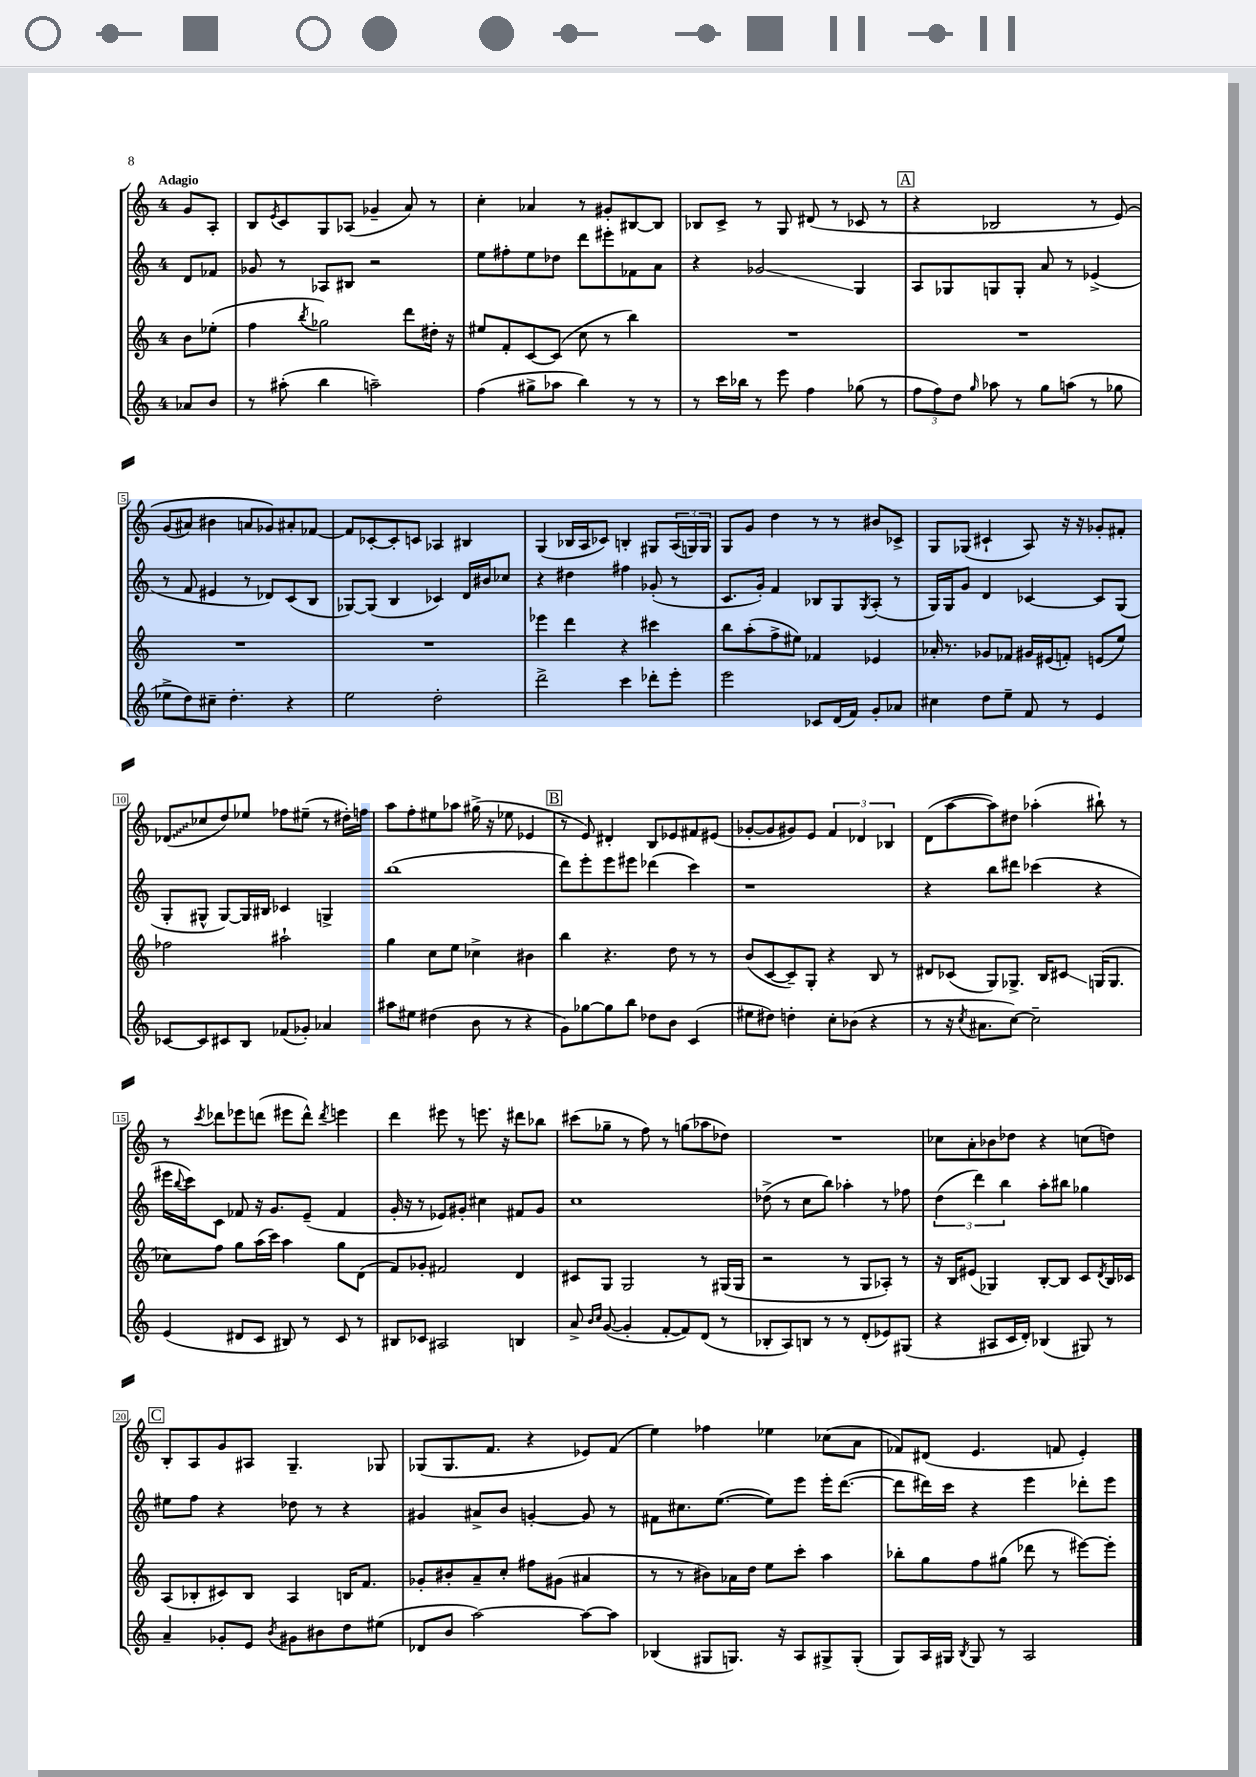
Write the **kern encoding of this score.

**kern	**kern	**kern	**kern
*staff4	*staff3	*staff2	*staff1
*clefG2	*clefG2	*clefG2	*clefG2
*k[]	*k[]	*k[]	*k[]
*M4/4	*M4/4	*M4/4	*M4/4
8a-	8b	8d	8g
8b	(8ee-'	8f-	8A'
=	=	=	=
8r	4ff	8g-	8B
.	.	.	8qe
(8aa#'	.	8r	8c
.	8qbb	.	.
4bb	2gg-)	8A-	8G
.	.	8B#	(8A-
2aa~)	.	2r	4g-~
.	8ddd	.	8a)
.	16dd#'	.	8r
.	16r	.	.
=	=	=	=
(4ff	8ee#	8ee	4cc'
.	8f'	8ff#'	.
8gg#^	[8c	8ee	4a-
8aa-	(8c]	8dd-	.
4bb)	8cc	8ddd	8r
.	8r	8eee#'	8g#'
8r	4bb)	8f-	[8B#
8r	.	8a	8B#]
=	=	=	=
8r	1r	4r	8B-
16ccc	.	.	8c^
16bb-	.	.	.
8r	.	2g-	8r
8eee	.	.	8G
4ff	.	.	(8d#
.	.	.	8r
(8gg-	.	4G	8c-
8r	.	.	8r
=	=	=	=
12ff	1r	8A	4r
12ff)	.	.	.
.	.	8G-	.
12dd	.	.	.
16qqgg	.	.	.
8aa-	.	8G	2B-
8r	.	8G'	.
8gg	.	8a	.
(8aa	.	8r	.
8r	.	(4e-^	8r
8gg-	.	.	&(8e)
=	=	=	=
8ee-^	1r	8r	(8g
8dd)	.	8f	8a#)
8cc#~	.	4e#	4b#
4.dd'	.	.	.
.	.	8r	8a
.	.	8d-)	8g-&)
4r	.	(8c	8a#'
.	.	8B	[8f-
=	=	=	=
2ee	1r	[8G-)	8f-]
.	.	(8G-]	[8c-'
.	.	4B	8c-']
.	.	.	8c
2dd'	.	4c-)	4A-
.	.	16d	4B#
.	.	16b#	.
.	.	8cc-	.
=	=	=	=
2ddd^	4eee-	4r	(4G
.	4ddd	4dd#	16B-
.	.	.	16A
.	.	.	8c-)
4ccc	4r	4ff#	4B'
8ddd-'	4ccc#	(8g-'	8G#
8eee'	.	8r	(24A
.	.	.	24G)
.	.	.	24G
=	=	=	=
2eee	8bb	8.c	8G
.	(8aa'	.	8g
.	.	16g')	.
.	8ff^	4f	4dd
.	8ee#)	.	.
8c-	4f-	8B-	8r
(16d	.	8G	8r
16f)	.	.	.
.	.	8qG	.
8g'	4e-	(8A'	8b#
8a-	.	8r	8c-^
=	=	=	=
4cc#	16a-'	16G)	8G
.	8.r	16G	.
.	.	8g	(8G-
8dd	8g-	4d	4c#`
8ee~	8f-	.	.
8f	16g#	[4c-	8A)
.	(16e#	.	.
8r	8f')	.	16r
.	.	.	16r
4e	(8e	8c-]	8g-'
.	8ee)	(8G	8f#'
=	=	=	=
[8c-	2ff-	8G'	(8d-
8c-]	.	8G#^^	8cc-
8c#	.	[8G#)	8dd)
8B	.	16G#]	8ee-
.	.	16B#	.
(8f-	2aa#`	4c-	8ff-
8g-')	.	.	(8ee#~
4a-	.	4G^	8r
.	.	.	16dd#')
.	.	.	16ff
=	=	=	=
8aa#	4gg	(1bb	8aa
8ee#	.	.	8ff'
(4dd#	8cc	.	8ee#
.	8ee	.	8aa-
8b	4cc-^	.	(16gg#^
.	.	.	16r
8r	.	.	8ee-
4r	4b#	.	4e-
=	=	=	=
8g)	4bb	8ddd)	8r
[8gg-	.	8eee'	8e)
8gg-]	4.r	8eee	4d#'
8bb	.	8eee#	.
8dd-	.	(4ddd-	8B
8b	8dd	.	8e-
(4c	8r	4ccc)	8f#
.	8r	.	(8e#
=	=	=	=
8ee#	(8b	1r	[8g-'
8dd#)	[8c	.	8g-]
4dd'	8c~])	.	8g#)
.	8G'	.	8e
8cc'	4r	.	6f
(8b-	.	.	.
.	.	.	6d-
4r	8B	.	.
.	.	.	6B-
.	8r	.	.
=	=	=	=
8r	8d#	4r	(8d
16r	(8c-	.	[8aa
8qcc	.	.	.
8.a#	.	.	.
.	8G)	8bb	8aa])
[8cc)	8.G-^	8ddd#	8dd#
2cc~]	.	(4ccc-	(4aa-'
.	16B	.	.
.	8c#	.	.
.	(16G	4r	8bb#`)
.	8.G	.	.
.	.	.	8r
=	=	=	=
(4e	8cc-)	16eee#	8r
.	.	8qqbb	.
.	.	16ccc)	.
.	.	.	8qccc
.	8ff	8c	8ddd-
8d#	8gg	8f-	8eee-
8c	(16aa	16r	(8ddd
.	16ccc)	8.g	.
8B#)	4aa	.	8eee#
8r	.	(8e~	8ddd^^)
.	.	.	8qddd
8c	8gg	4f-	4eee
8r	(8d	.	.
=	=	=	=
8B#	8f)	16g'	4ddd
.	.	16r	.
8c-	8g-'	8r	.
2A#	2f#	8e-)	8eee#
.	.	8g#'	8r
.	.	4cc#	8.eee
.	.	.	16r
4B	4d	8f#	8ddd#
.	.	8g#	8bb-
=	=	=	=
8a^	8c#	1cc	(8ccc#
16qqb	.	.	.
16qqcc	.	.	.
([8g	8G	.	8gg-~
4g']	2G	.	8r
.	.	.	8ff)
[8f'	.	.	8r
8f])	.	.	(8gg
(8d	8r	.	8aa-
8r	(16G#	.	8dd-)
.	16G#	.	.
=	=	=	=
8B-'	2r	(8dd-^	1r
8A)	.	8r	.
8B	.	8cc	.
8r	.	8bb)	.
8r	8r	4aa-'	.
(8d'	8G	.	.
8e-)	8A-')	8r	.
(8G#	8r	8ff-	.
=	=	=	=
4r	16r	(6dd	8cc-
.	16B	.	.
.	(8e#	.	8a'
.	.	6ddd)	.
8A#	4G-)	.	8b-
.	.	6bb	.
16c	.	.	8dd-
16d')	.	.	.
(4B-	[8B'	8aa'	4r
.	8B]	8bb#	.
8G#)	8c	4gg-	(8cc
.	8qd	.	.
8r	16B	.	8dd)
.	16c-	.	.
=	=	=	=
4a~	(8A	8ee#	8B'
.	8B-'	8ff	8A
8g-'	8c#)	4r	8g
8e	8B-	.	8A#
8qb	.	.	.
8g#	4A	8dd-	4.G~
8b#	.	8r	.
8dd	16B	4r	.
.	8.f	.	.
(8ee#	.	.	8G-
=	=	=	=
8d-	8g-'	4g#	(8G-
8b	8b#'	.	8.G-
[2aa)	8a~	8a#^	.
.	.	.	8.f
.	8cc'	8b	.
.	8ff#	[4g'	4r
.	(8g#	.	.
8aa_	4a#	8g]	8e-)
8aa]	.	8r	(8f
=	=	=	=
(4B-	8r	8f#	4ee)
.	8r	8.cc#	.
8G#	8b#)	.	4ff-
.	.	([8.ee	.
8.G)	16a-	.	.
.	16dd	.	.
.	8ee	8ee])	4ee-
16r	.	.	.
8A	8ccc'	8eee	.
8G#^	4aa	16eee'	(8cc-
.	.	([8.ddd	.
(8G#'	.	.	8a
=	=	=	=
8G)	8bb-'	8ddd]	8f-)
16A	8gg	16ddd#)	(8d#
16G#	.	16ccc	.
8qB	.	.	.
8G#	8ff	4r	4.e
8r	(8gg#	.	.
2A	8ddd-	4eee	.
.	8r	.	8f
.	[8eee#)	8ddd-'	4e')
.	8eee#']	8eee	.
==	==	==	==
*-	*-	*-	*-
